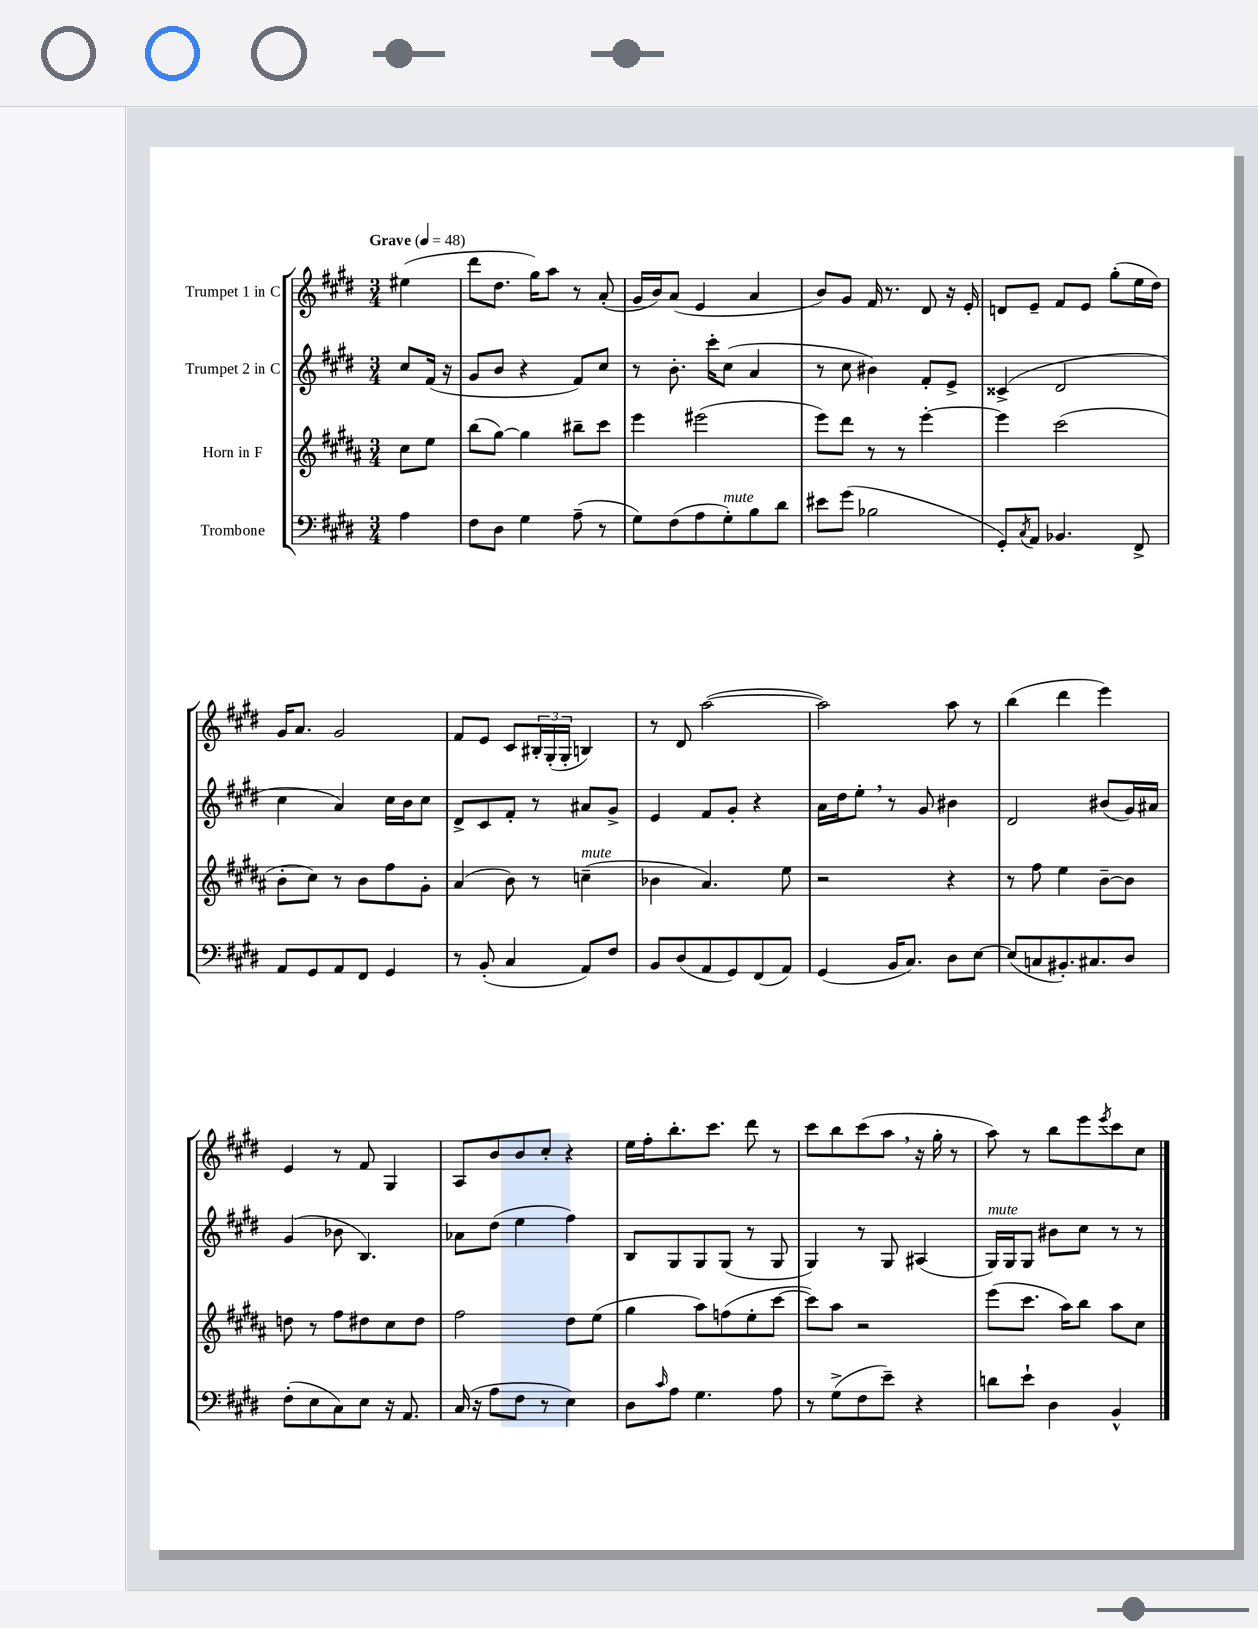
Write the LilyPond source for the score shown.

<<
\new StaffGroup <<
\new Staff = "s0" \with { instrumentName = "Trumpet 1 in C" } {
    \clef treble \key e \major \numericTimeSignature \time 3/4 \partial 4 \tempo "Grave" 4 = 48
    eis''4( |
    dis'''8 dis''8. gis''16) a''8 r8 a'8-.( |
    gis'16 b'16) a'8( e'4 a'4 |
    b'8) gis'8 fis'16 r8. dis'8 r16 e'16-. |
    d'8 e'8-- fis'8 e'8 gis''8-.( e''16 dis''16) |
    gis'16 a'8. gis'2 |
    fis'8 e'8 cis'8 \tuplet 3/2 { bis16-. gis16-.( gis16-. } b4) |
    r8 dis'8 a''2~( |
    a''2) a''8 r8 |
    b''4( dis'''4 e'''4) |
    e'4 r8 fis'8 gis4 |
    a8 b'8 b'8 cis''8-. r4 |
    e''16 fis''16-. b''8.-. cis'''8. dis'''8 r8 |
    cis'''8 b''8 cis'''8( a''8 \breathe r16 gis''16-. r8 |
    a''8) r8 b''8 e'''8 \acciaccatura { e'''8 } cis'''8 cis''8 \bar "|." |
}
\new Staff = "s1" \with { instrumentName = "Trumpet 2 in C" } {
    \clef treble \key e \major \numericTimeSignature \time 3/4 \partial 4
    cis''8 fis'16( r16 |
    gis'8 b'8 r4 fis'8) cis''8 |
    r8 b'8.-. cis'''16-. cis''8( a'4 |
    r8 cis''8 bis'4) fis'8-. e'8-> |
    cisis'4->( dis'2 |
    cis''4 a'4) cis''16 b'16 cis''8 |
    dis'8-> cis'8 fis'8-. r8 ais'8 gis'8-> |
    e'4 fis'8 gis'8-. r4 |
    a'16 dis''16 e''8-. \breathe r8 gis'8 bis'4 |
    dis'2 bis'8( gis'16) ais'16 |
    gis'4( bes'8 b4.) |
    aes'8 dis''8( e''4 fis''4) |
    b8 gis8 gis8 gis8( r8 gis8 |
    gis4) r8 gis8 ais4( |
    gis16^\markup { \italic "mute" }) gis16 gis8 bis'8 cis''8 r8 r8 \bar "|." |
}
\new Staff = "s2" \with { instrumentName = "Horn in F" } {
    \clef treble \key b \major \numericTimeSignature \time 3/4 \partial 4
    cis''8 e''8 |
    b''8( gis''8~) gis''4 bis''8-- cis'''8 |
    e'''4 eis'''2( |
    e'''8) dis'''8 r8 r8 e'''4~-. |
    e'''4 cis'''2( |
    b'8-. cis''8) r8 b'8 fis''8 gis'8-. |
    ais'4( b'8) r8 c''4--^\markup { \italic "mute" }( |
    bes'4 ais'4.) e''8 |
    r2 r4 |
    r8 fis''8 e''4 b'8~-- b'8 |
    d''8 r8 fis''8 dis''8 cis''8 dis''8 |
    fis''2 dis''8 e''8( |
    gis''4 ais''8) f''8( e''8-. cis'''8~ |
    cis'''8) ais''8 r2 |
    e'''8( cis'''8. ais''16) b''8 ais''8 cis''8 \bar "|." |
}
\new Staff = "s3" \with { instrumentName = "Trombone" } {
    \clef bass \key e \major \numericTimeSignature \time 3/4 \partial 4
    a4 |
    fis8 dis8 gis4 a8--( r8 |
    gis8) fis8( a8 gis8-.^\markup { \italic "mute" }) b8 dis'8 |
    eis'8 gis'8( bes2 |
    gis,8-.) \acciaccatura { cis8 } a,8 bes,4. fis,8-> |
    a,8 gis,8 a,8 fis,8 gis,4 |
    r8 b,8-.( cis4 a,8) fis8 |
    b,8 dis8( a,8 gis,8) fis,8( a,8) |
    gis,4( b,16 cis8.) dis8 e8~ |
    e8( c8 bis,8.-.) cis8. dis8 |
    fis8-.( e8 cis8) e8 r16 a,8. |
    cis16( r16 a8 fis8 r8 e4) |
    dis8 \grace { cis'16 } a8 gis4. a8 |
    r8 gis8->( fis8 e'8--) r4 |
    d'8 e'8-! dis4 b,4-^ \bar "|." |
}
>>
>>
\layout { \context { \Score \remove "Bar_number_engraver" } }
